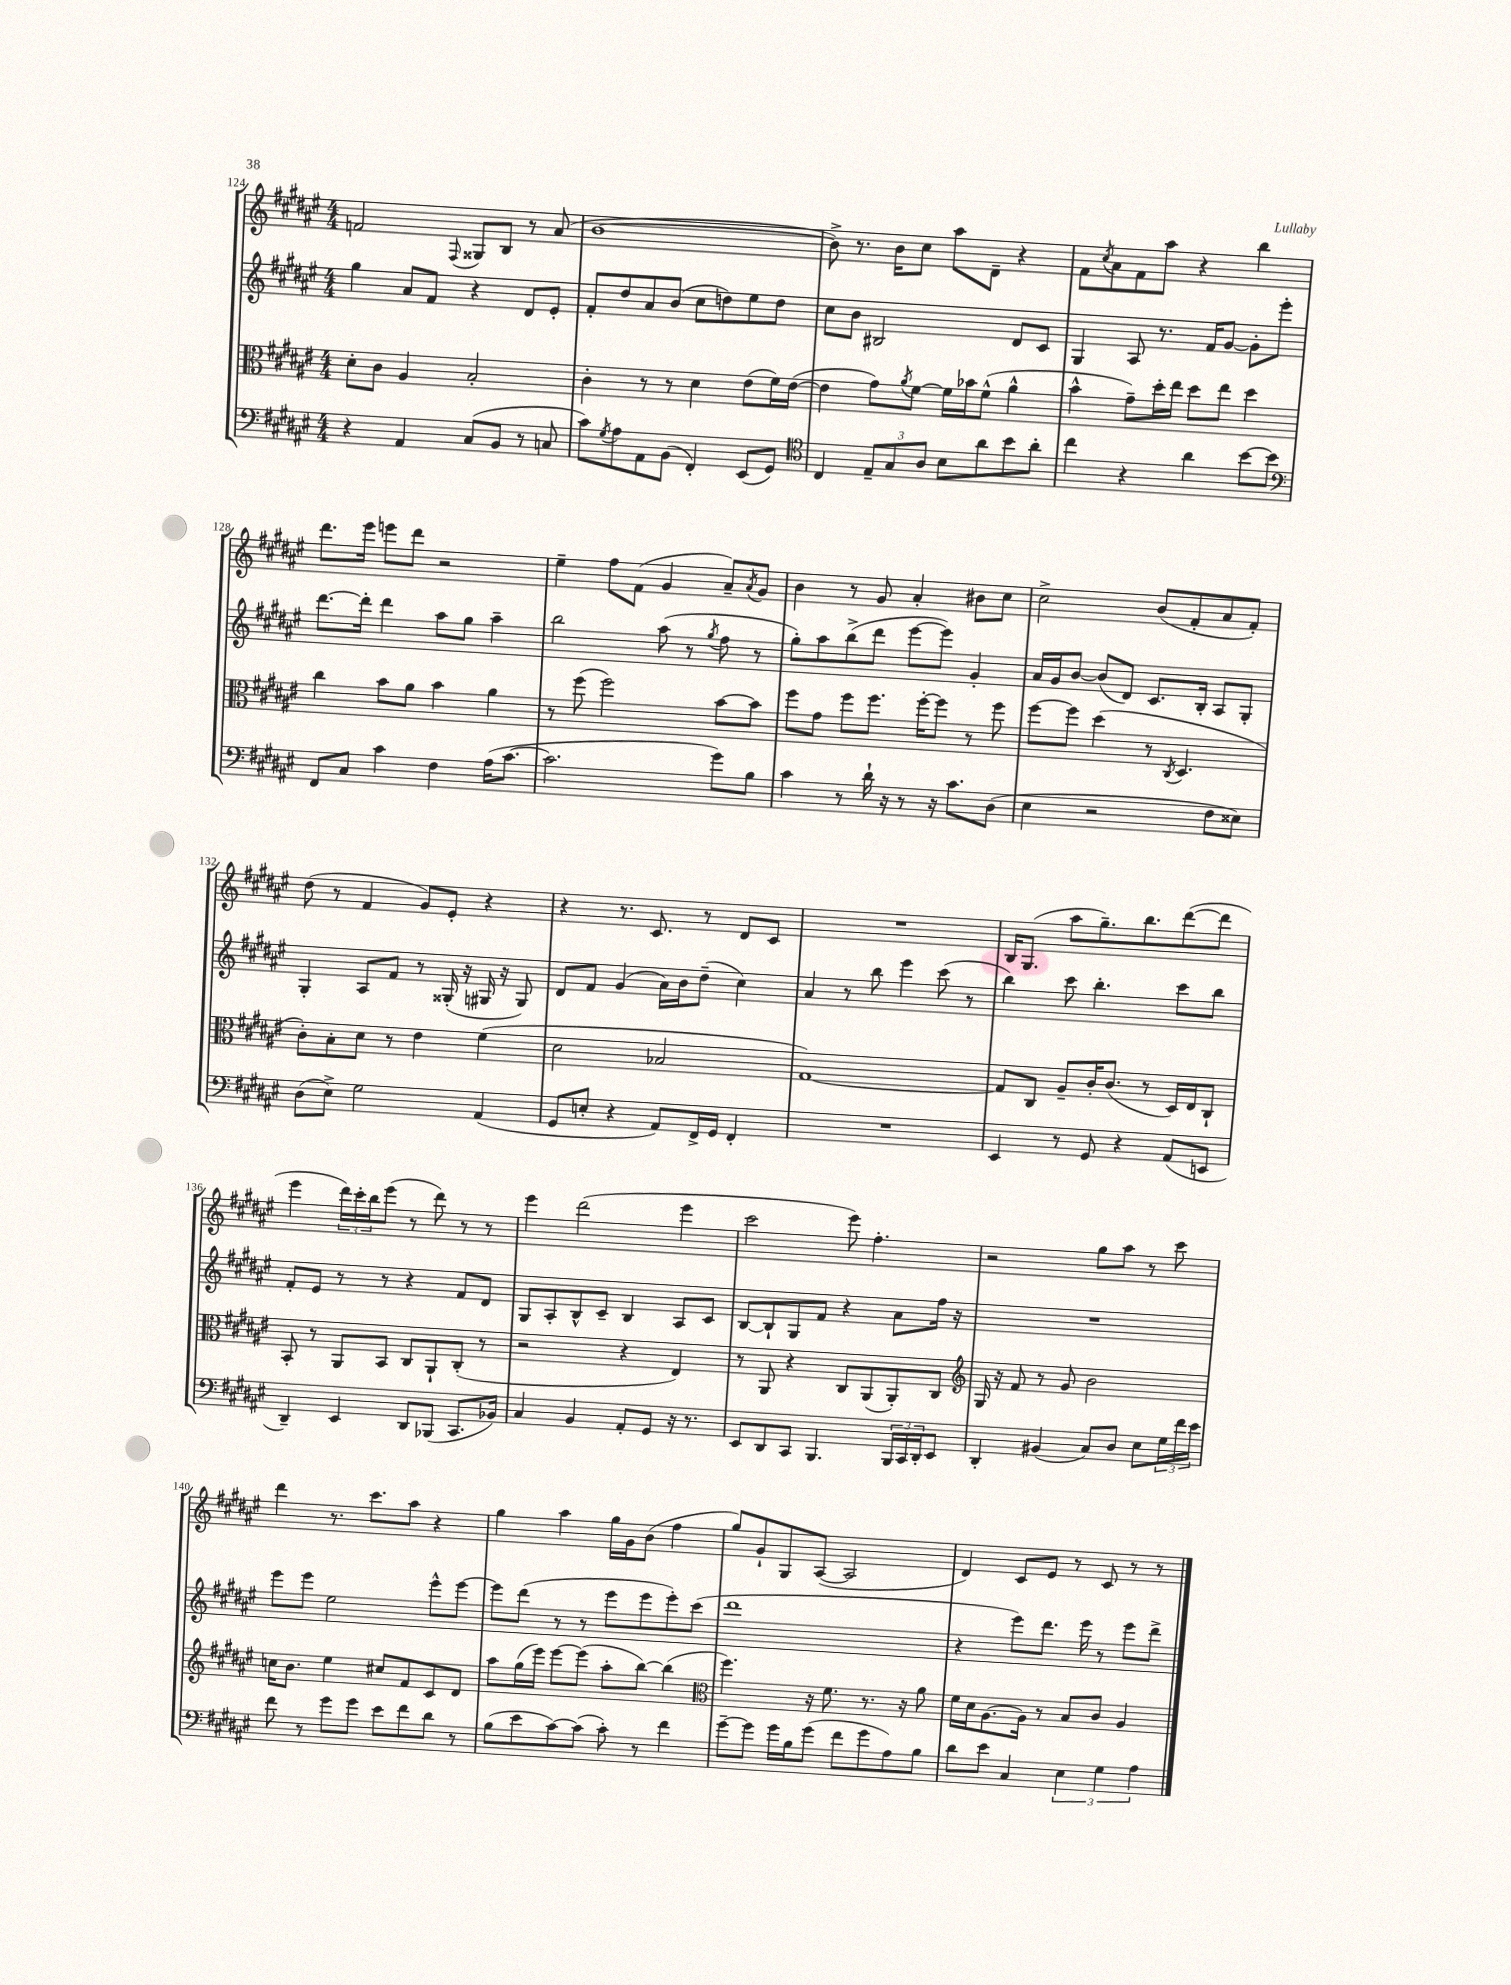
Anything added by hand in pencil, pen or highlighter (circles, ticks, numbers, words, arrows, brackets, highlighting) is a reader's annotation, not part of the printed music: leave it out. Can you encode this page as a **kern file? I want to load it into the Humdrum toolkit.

**kern	**kern	**kern	**kern
*part4	*part3	*part2	*part1
*staff4	*staff3	*staff2	*staff1
*clefF4	*clefC3	*clefG2	*clefG2
*k[f#c#g#d#a#e#]	*k[f#c#g#d#a#e#]	*k[f#c#g#d#a#e#]	*k[f#c#g#d#a#e#]
*M4/4	*M4/4	*M4/4	*M4/4
=124	=124	=124	=124
4r	8d#'\L	4gg#\	2fn/
.	8c#\J	.	.
4AA#/	4A#/	8a#/L	.
.	.	8f#/J	.
.	.	.	8qqF#/
(8C#/L	2B'/	4r	8G##X/L
8BB/J	.	.	8B/J
8r	.	8d#/L	8r
8Cn/	.	8e#'/J	(8a#/
=125	=125	=125	=125
8c#\L)	4c#'\	8f#'/L	[1b
8qG#/	.	.	.
8A#\	.	8dd#/	.
8AA#\	8r	8a#/	.
(8BB\J	8r	(8b/J	.
4FF#'/)	4d#\	8cc#\L	.
.	.	8ddn\)	.
(8EE#/L	(8e#\L	8ee#\	.
8GG#/J)	16f#\L)	8dd\J	.
.	([16e#\JJ	.	.
=126	=126	=126	=126
*clefC4	*	*	*
4C#/	4e#\]	8cc#\L	8b^\])
.	.	8b\J	8.r
12E#~/L	8g#\L)	2B#X/	.
.	.	.	16b\KL
12G#/	.	.	.
.	8qa#/	.	.
.	[8f#\J	.	8cc#\J
12A#/J	.	.	.
8B\L	16f#\LL]	.	8aa#\L
.	16b-X\J	.	.
8a#\	(8f#^^\J	.	8d#~\J
8b\	4a#^^\	8d#/L	4r
8a#'\J	.	8c#/J	.
=127	=127	=127	=127
4cc#\	4b^^\	4G#/	8f#\L
.	.	.	8qcc#/
.	.	.	8a#\
4r	8g#~\L)	8A#/	8f#\
.	16dd#'\L	8.r	8aa#\J
.	16ee#\JJ	.	.
4a#\	8dd#\L	.	4r
.	.	16f#/KL	.
.	8ee#\J	[8g#/J	.
[8b\L	4dd#\	8g#'\L]	4bb\
8b\J]	.	8eee#'\J	.
!!LO:LB:g=z
=128	=128	=128	=128
*clefF4	*	*	*
8FF#/L	4cc#\	[8.ddd#\L	8.ddd#\L
8C#/J	.	.	.
.	.	16ddd#'\Jk]	16eee#\Jk
4c#\	8b\L	4ddd#\	8eeen\L
.	8a#\J	.	8ddd#\J
4F#\	4b\	8aa#\L	2r
.	.	8gg#\J	.
(16A#\KL	4a#\	4aa#~\	.
[8.c#\J	.	.	.
=129	=129	=129	=129
2.c#\]	8r	2bb\	4ee#~\
.	(8ff#\	.	.
.	2ff#\)	.	8ff#\L
.	.	.	(8f#\J
.	.	(8aa#\	4g#/
.	.	8r	.
.	.	8qgg#/	.
8g#\L)	[8b\L	8ff#\	8a#~/L)
.	.	.	8qa#/
8B\J	8b\J]	8r	8g#/J
=130	=130	=130	=130
4c#\	8ff#\L	8gg#'\L)	4b\
.	8g#\J	8aa#\	.
8r	8ff#\L	(8bb^\	8r
16d#`\	8.ff#\J	8ddd#\J	8g#/
16r	.	.	.
8r	.	[8eee#\L	4a#'/
.	[16ff#'\KL	.	.
16r	8ff#\J]	8eee#\J])	.
8.c#\L	.	.	.
.	8r	4g#'/	8b#X\L
(8D#\J	8ff#\	.	8cc#\J
=131	=131	=131	=131
4E#\	[8ff#\L	16a#/LL	2cc#^\
.	.	16g#/J	.
.	8ff#\J]	[8b/J	.
2r	(4dd#\	(8b/L]	.
.	.	8d#/J)	.
.	8r	8.c#/L	(8b/L
.	8qC#/	.	.
.	4.D#/	.	8f#'/
.	.	16B'/Jk	.
8F#\L	.	8A#/L	8a#/
8E##X\J)	.	8G#'/J	8f#'/J)
!!LO:LB:g=z
=132	=132	=132	=132
(8D#\L	8c#'\L)	4G#'/	(8dd#\
8E#^\J)	8B'\	.	8r
2G#\	8d#\J	8A#/L	4f#/
.	8r	8f#/J	.
.	4e#\	8r	8g#/L)
.	.	(16G##X'/	8e#'/J
.	.	16r	.
(4AA#/	(4f#\	16G#X/	4r
.	.	16r	.
.	.	8G#/)	.
=133	=133	=133	=133
8GG#/L	2d#\	8d#/L	4r
8En'/J	.	8f#/J	.
4r	.	(4g#/	8.r
.	.	.	8.c#/
8AA#/L)	2B-X/	16a#\LL)	.
.	.	16b\J	.
16FF#^/L	.	(8dd#~\J	8r
16GG#/JJ	.	.	.
4FF#'/	.	4cc#\)	8d#/L
.	.	.	8c#/J
=134	=134	=134	=134
1r	[1G#)	4a#/	1r
.	.	8r	.
.	.	8bb\	.
.	.	4eee#\	.
.	.	(8ccc#\	.
.	.	8r	.
=135	=135	=135	=135
4EE#/	8G#/L]	4bb\)	16B/KL
.	.	.	(8.G#/J
.	8C#/J	.	.
8r	8A#~/L	8ccc#\	8aa#\L
8GG#/	16c#'/K	4.bb'\	8.gg#~\)
.	(8.c#/J	.	.
4r	.	.	.
.	.	.	8.bb\
.	8r	.	.
(8AA#/L	16D#/LL)	8ccc#\L	([8ddd#\
.	16E#/J	.	.
8EEn/J	8C#`/J	8bb\J	8ddd#\J]
!!LO:LB:g=z
=136	=136	=136	=136
4DD#~/)	8BB'/	8f#'/L	4eee#\
.	8r	8e#/J	.
4EE#/	8AA#/L	8r	24ddd#\LL)
.	.	.	24ccc#'\
.	.	.	24bb\J
.	8BB/J	8r	(8eee#\J
8DD#/L	8C#/L	4r	8r
(8BBB-X/J	8AA#`/	.	8ddd#\)
8.CC#/L	(8C#'/J	8f#/L	8r
.	8r	8d#/J	8r
16BB-X/Jk)	.	.	.
=137	=137	=137	=137
4C#/	2r	8G#/L	4eee#\
.	.	8A#'/	.
4BB/	.	8B^^/	(2ddd#\
.	.	8c#~/J	.
8AA#'/L	4r	4B/	.
8GG#/J	.	.	.
16r	4E#/)	8A#/L	4eee#\
8.r	.	.	.
.	.	8c#/J	.
=138	=138	=138	=138
8EE#/L	8r	[8B/L	2ccc#\
8DD#/	8AA#/	8B`/]	.
8CC#/J	4r	8G#/	.
4.BBB/	.	8f#/J	.
.	8C#/L	4r	8eee#\)
.	(8AA#/	.	4.ff#'\
24BBB/LL	8AA#'/)	8a#\L	.
24CC#/	.	.	.
24DD#'/J	.	.	.
8EE#/J	8C#/J	16ff#\Jk	.
.	.	16r	.
=139	=139	=139	=139
*	*clefG2	*	*
4DD#'/	16G#/	1r	2r
.	16r	.	.
.	8f#/	.	.
(4BB#X/	8r	.	.
.	8g#/	.	.
8C#/L)	2b\	.	8gg#\L
8D#/J	.	.	8aa#\J
8E#\L	.	.	8r
24G#\L	.	.	8ccc#\
24f#\	.	.	.
24e#\JJ	.	.	.
!!LO:LB:g=z
=140	=140	=140	=140
8f#\	16ccn\KL	8eee#\L	4ddd#\
.	8.b\J	.	.
8r	.	8eee#\J	.
8g#\L	4ee#\	2ee#\	8.r
8g#\J	.	.	.
.	.	.	8.ccc#\L
8e#\L	8cc#X/L	.	.
8f#\	8f#/	.	8aa#\J
8d#\J	8c#/	8eee#^^\L	4r
8r	8d#/J	[8eee#\J	.
=141	=141	=141	=141
(8B\L	8aa#\L	8eee#\L]	4gg#\
8e#\	(16gg#\L	(8ddd#\J	.
.	16eee#\JJ)	.	.
[8c#\)	[8eee#\L	8r	4aa#\
(8c#\J]	(8eee#\J]	8r	.
8c#'\)	8aa#'\L	8eee#\L	16gg#\LL
.	.	.	16g#\J
8r	[8bb\J)	8eee#\	(8b\J
4f#\	(4bb\]	8eee#'\)	4ff#\
.	.	(8ccc#\J	.
=142	=142	=142	=142
*	*clefC3	*	*
[8g#~\L	4.ff#\)	1ddd#	8gg#/L)
8g#\J]	.	.	8g#`/
16g#\LL	.	.	8G#/
16B\J	.	.	.
(8g#\J	16r	.	([8A#/J
.	8.f#\	.	.
8f#\L	.	.	2A#/]
8g#\	8.r	.	.
8A#\)	.	.	.
.	16r	.	.
8B\J	8a#\	.	.
=143	=143	=143	=143
8d#\L	16f#\LL	4r	4d#/)
.	16d#\J	.	.
8e#\J	[8.A#\	.	.
4C#/	.	8eee#\L)	8c#/L
.	16A#\Jk]	.	.
.	8r	8.ddd#\J	8e#/J
6E#\	8B/L	.	8r
.	.	16eee#\	.
.	8c#/J	8r	8c#/
6G#\	.	.	.
.	4A#/	8eee#\L	8r
6A#\	.	.	.
.	.	8ddd#^\J	8r
==	==	==	==
*-	*-	*-	*-
